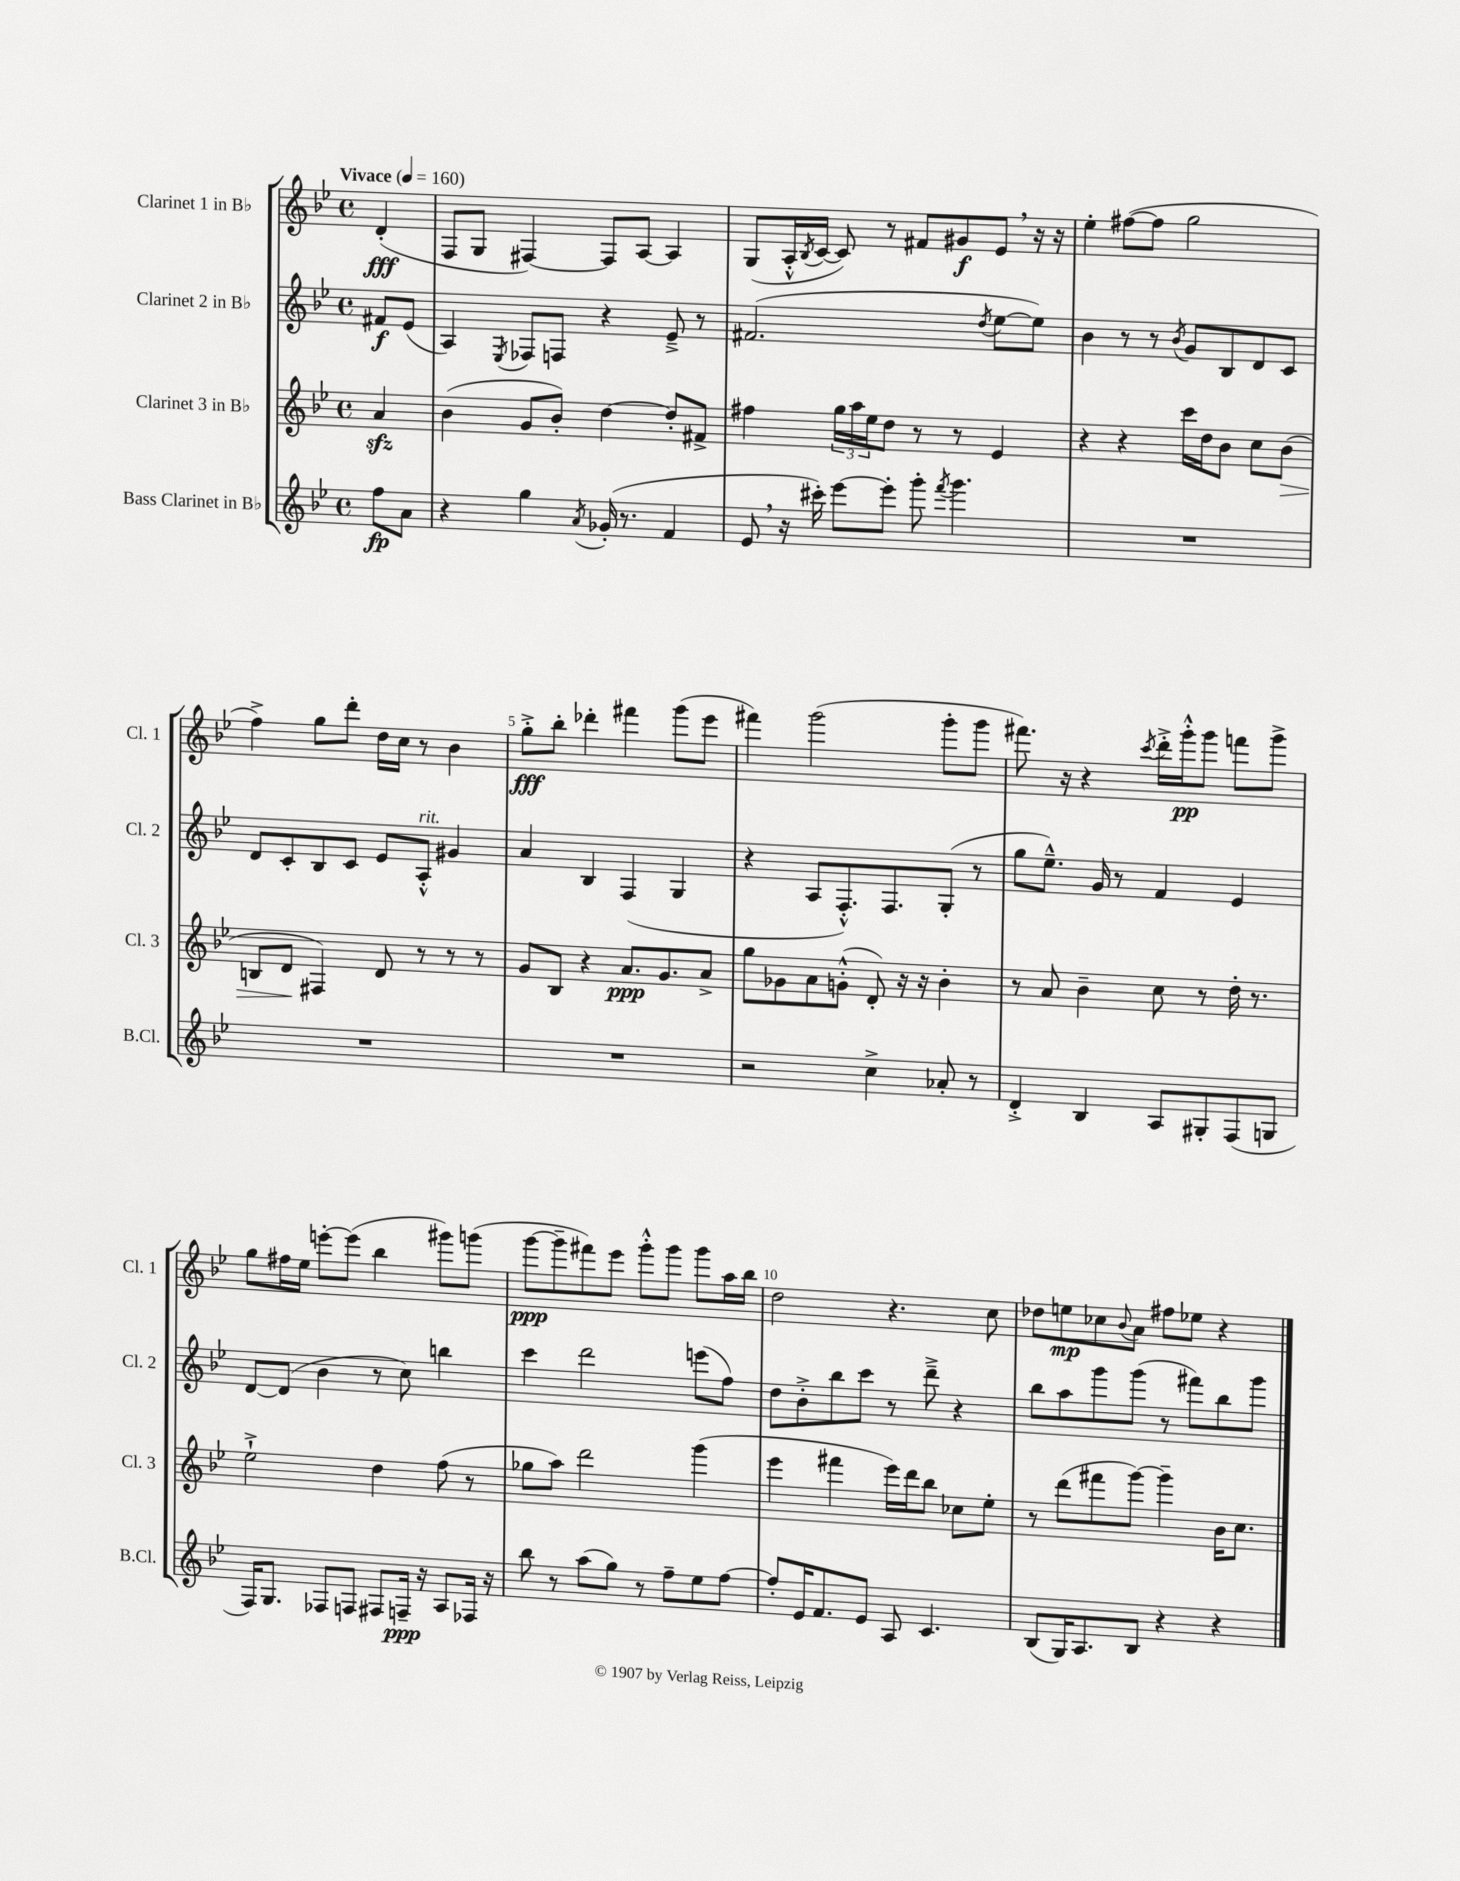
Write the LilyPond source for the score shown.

<<
\new StaffGroup <<
\new Staff = "s0" \with { instrumentName = "Clarinet 1 in Bb" shortInstrumentName = "Cl. 1" } {
    \clef treble \key bes \major \defaultTimeSignature \time 4/4 \partial 4 \tempo "Vivace" 4 = 160
    d'4-.\fff( |
    f8 g8 fis4~) fis8 a8~ a4 |
    g8( a16-.-^ \acciaccatura { bes8 } c'16~ c'8) r8 fis'8 gis'8\f ees'8 \breathe r16 r16 |
    ees''4-. fis''8~( fis''8 g''2 |
    f''4->) g''8 d'''8-. d''16 c''16 r8 bes'4 |
    g''8-.->\fff bes''8-. des'''4-. fis'''4 g'''8( ees'''8 |
    fis'''4) g'''2( g'''8-. g'''8 |
    fis'''8.) r16 r4 \acciaccatura { c'''8 } d'''16-.-> g'''16-.-^\pp g'''8 f'''8 g'''8-> |
    g''8 fis''16 ees''16 e'''8~-. e'''8( bes''4 gis'''8) g'''8( |
    g'''8~\ppp g'''8-- fis'''8) ees'''8 g'''8-.-^ g'''8 g'''8 a''16 bes''16 |
    d''2 r4. c''8 |
    des''8 e''8\mp ces''8 \appoggiatura { bes'8 } a'8 fis''8 ees''8 r4 \bar "|." |
}
\new Staff = "s1" \with { instrumentName = "Clarinet 2 in Bb" shortInstrumentName = "Cl. 2" } {
    \clef treble \key bes \major \defaultTimeSignature \time 4/4 \partial 4
    fis'8\f ees'8( |
    a4) \acciaccatura { ees8 } fes8 f8 r4 ees'8---> r8 |
    fis'2.( \acciaccatura { d''8 } ees''8~ ees''8) |
    bes'4 r8 r8 \acciaccatura { bes'8 } g'8 bes8 d'8 c'8 |
    d'8 c'8-. bes8 c'8 ees'8 a8-.-^^\markup { \italic "rit." } gis'4 |
    a'4 bes4 f4( g4 |
    r4 a8 f8.-.-^) f8. g8-.( r8 |
    g''8 ees''8.---^) g'16 r8 f'4 ees'4 |
    d'8~ d'8( bes'4 r8 c''8) b''4 |
    c'''4 d'''2 e'''8( f''8) |
    d''8 bes'8-.-> bes''8 c'''8 r8 d'''8---> r4 |
    bes''8 a''8 g'''8 g'''8( r8 fis'''8) bes''8 g'''8 \bar "|." |
}
\new Staff = "s2" \with { instrumentName = "Clarinet 3 in Bb" shortInstrumentName = "Cl. 3" } {
    \clef treble \key bes \major \defaultTimeSignature \time 4/4 \partial 4
    a'4\sfz |
    bes'4( g'8 bes'8-.) d''4~ d''8-. fis'8-> |
    fis''4 \tuplet 3/2 { g''16 a''16 ees''16 } d''8 r8 r8 ees'4 |
    r4 r4 c'''16 d''16 bes'8 c''8 bes'8\>( |
    b8 d'8\! fis4) d'8 r8 r8 r8 |
    g'8 bes8 r4 a'8.\ppp g'8. a'8-> |
    g''8 ges'8 a'8 g'8-.-^( d'8-.) r16 r16 bes'4-. |
    r8 a'8 bes'4-- c''8 r8 d''16-. r8. |
    ees''2-!-> d''4 f''8( r8 |
    ges''8 a''8) d'''2 g'''4( |
    ees'''4 fis'''4 ees'''16) d'''16 bes''8 ces''8 ees''8-. |
    r8 d'''8( fis'''8 g'''8~) g'''4-- bes'16 c''8. \bar "|." |
}
\new Staff = "s3" \with { instrumentName = "Bass Clarinet in Bb" shortInstrumentName = "B.Cl." } {
    \clef treble \key bes \major \defaultTimeSignature \time 4/4 \partial 4
    f''8\fp a'8 |
    r4 g''4 \acciaccatura { a'8 } ges'16-.( r8. f'4 |
    ees'8 \breathe r16 cis'''16-.) ees'''8~ ees'''8-. g'''8-. \acciaccatura { f'''8 } g'''4. |
    R1 |
    R1 |
    R1 |
    r2 c''4-> aes'8-. r8 |
    d'4-.-> bes4 a8 gis8-. f8( g8 |
    f16) g8. fes8 f8 fis8 f16--\ppp r16 a8 fes16 r16 |
    bes''8 r8 a''8( g''8) r8 f''8-- ees''8 f''8~ |
    f''8-. ees'16 f'8. ees'8 a8 c'4. |
    bes8( g16) a8. bes8 r4 r4 \bar "|." |
}
>>
>>
\layout { \context { \Score \override BarNumber.break-visibility = ##(#f #t #t) barNumberVisibility = #(every-nth-bar-number-visible 5) } }
